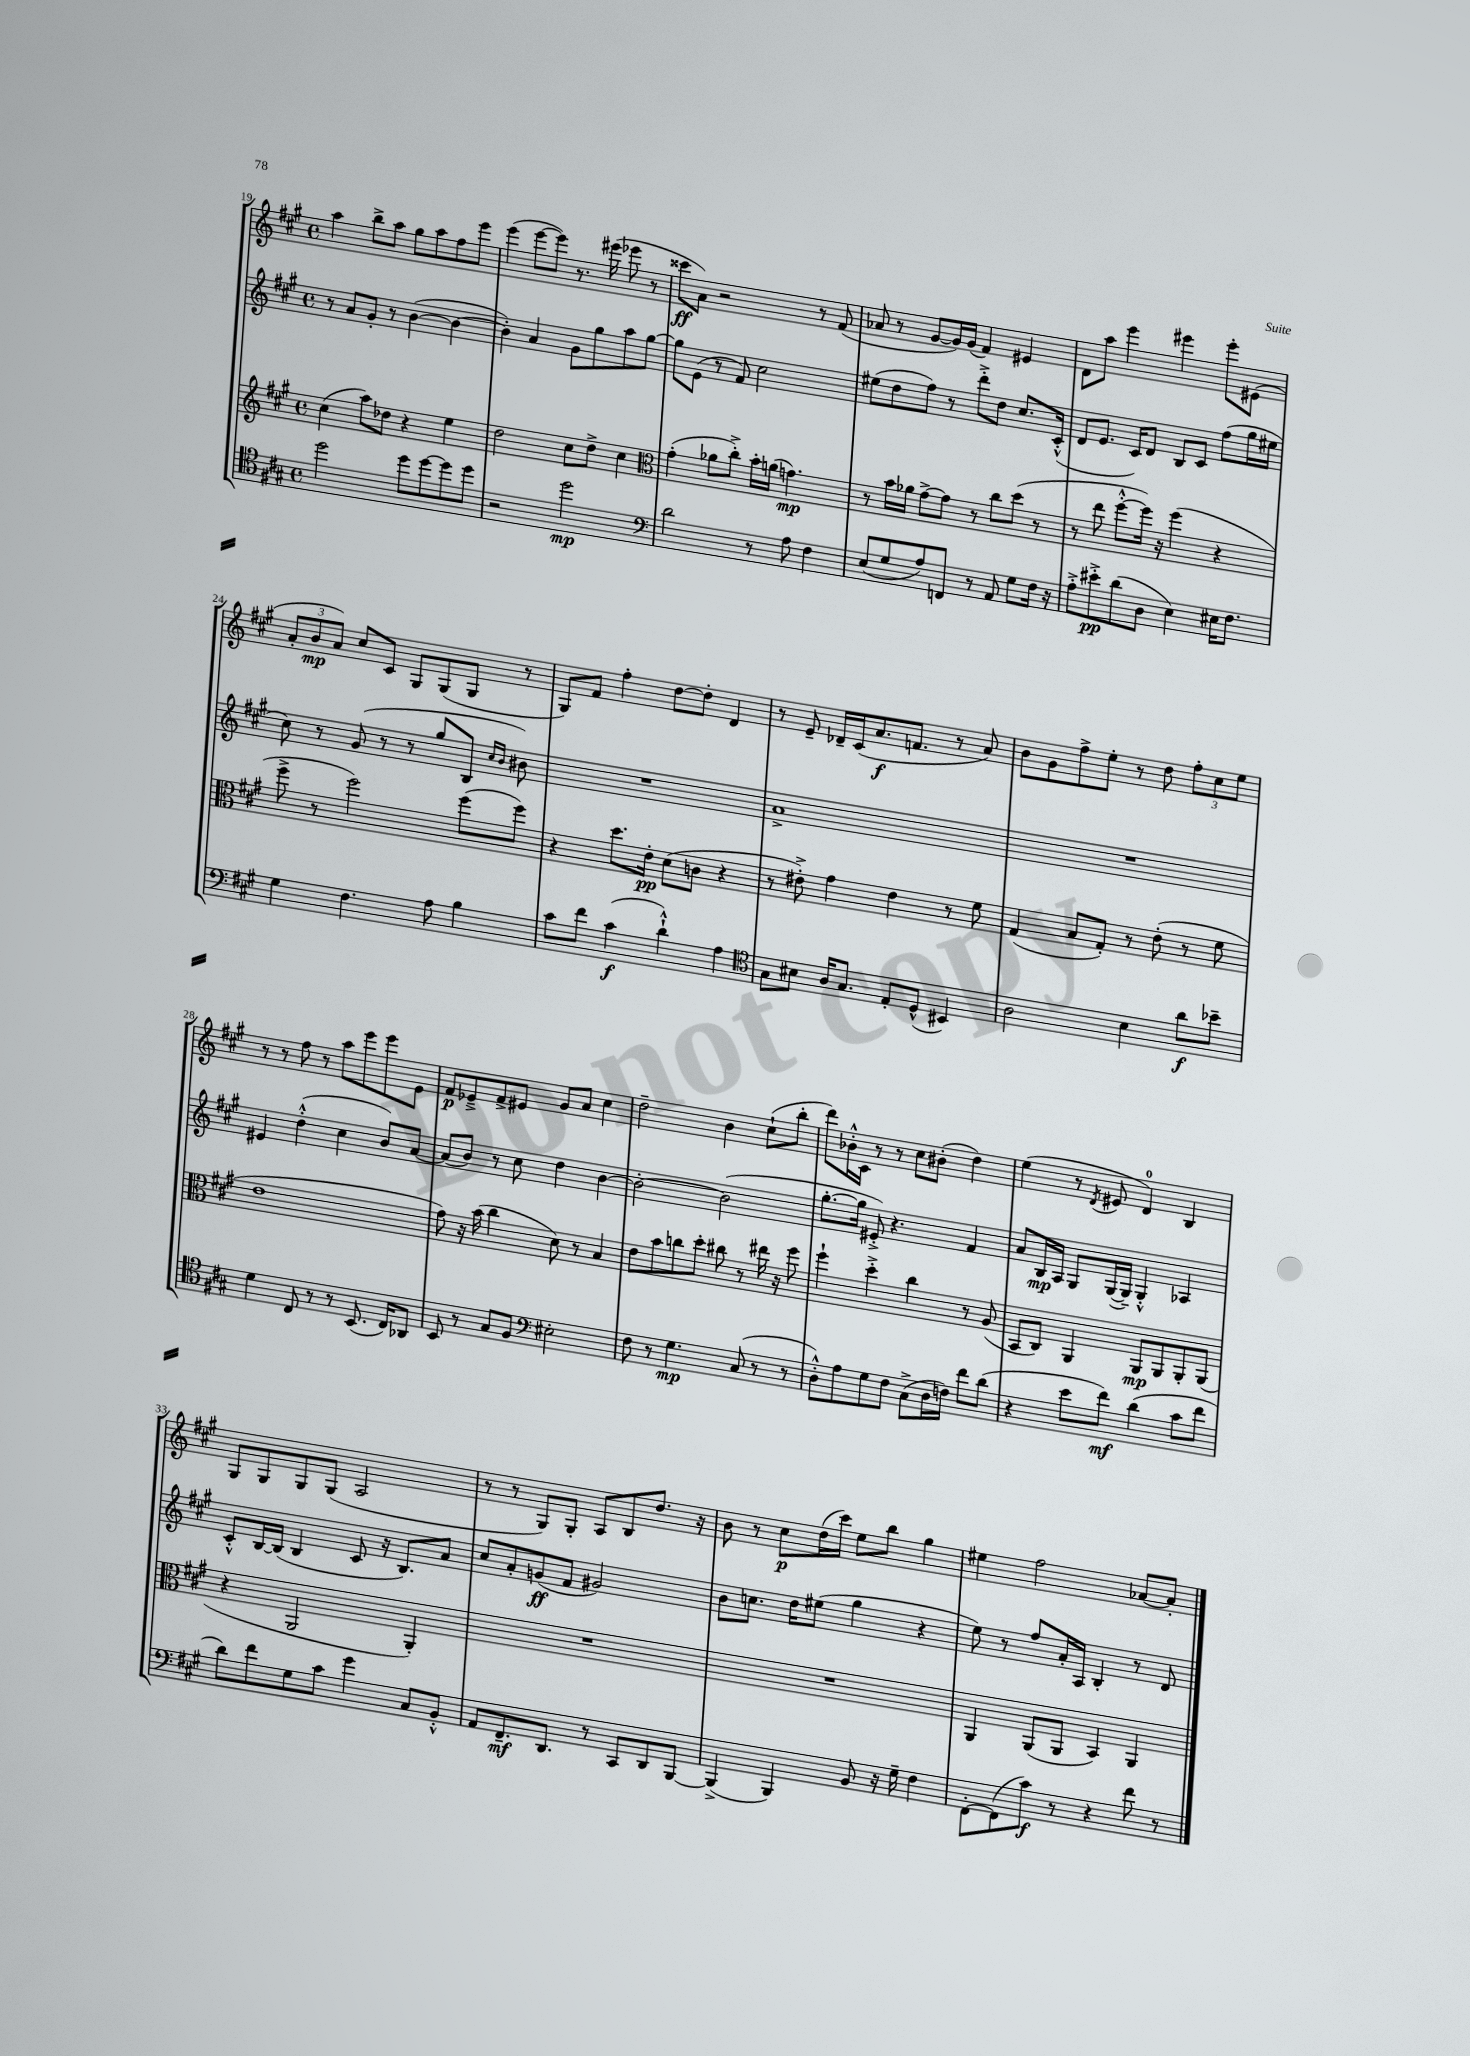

**kern	**kern	**kern	**kern
*staff4	*staff3	*staff2	*staff1
*clefC4	*clefG2	*clefG2	*clefG2
*k[f#c#g#]	*k[f#c#g#]	*k[f#c#g#]	*k[f#c#g#]
*M4/4	*M4/4	*M4/4	*M4/4
*met(c)	*met(c)	*met(c)	*met(c)
2dd	(4cc#	8r	4aa
.	.	8a	.
.	8aa)	8g#'	8bb^
.	8dd-	8r	8aa
8dd	4r	([4b	8gg#
[8dd	.	.	8aa
8dd]	4ee	4b_	8ff#
8dd	.	.	8eee
=	=	=	=
2r	2dd	4b'])	(4eee
.	.	4a	[8eee
.	.	.	8eee])
2dd	8cc#	8g#	8.r
.	8dd^	8gg#	.
.	.	.	(16eee#
.	4cc#	8aa	8eee-
.	.	[8gg#	8r
=	=	=	=
*clefF4	*clefC3	*	*
2d	(4g#'	8gg#]	8ccc##
.	.	(8e	8a)
.	8a-	8r	2r
.	8cc#'^)	8f#)	.
8r	16b'	2cc#	.
.	(16a	.	.
8A	4.g)	.	.
4F#	.	.	8r
.	.	.	(8f#
=	=	=	=
(8E	8r	(8ee#	8a-
8G#	16b	8dd	8r
.	16a-	.	.
8A)	[8g#^	8ff#)	[8g#
8FF	8g#]	8r	16g#])
.	.	.	(16g#
8r	8r	8ddd'^	4f#)
8AA	8cc#	8dd	.
8G#	(8dd	8.cc#	4e#
16F#	8r	.	.
16r	.	(16c#'^^	.
=	=	=	=
8A'^	8r	8d	8d
8e#'^	8ee	8.e	8aa
(8d	[8ff#'^^	.	4eee
.	.	16c#)	.
8D	16ff#])	8d	.
.	16r	.	.
4E)	(4ff#	8B	4eee#
.	.	8c#	.
16E#	4r	(8ff#	8eee#'
8.F#	.	.	.
.	.	16gg#	(8e#
.	.	16ee#	.
=	=	=	=
4G#	8ff#^	8cc#)	12a'
.	.	.	12b
.	8r	8r	.
.	.	.	12a)
4.F#	2ff#)	(8g#	8cc#
.	.	8r	8c#
.	.	8r	8G#
8A	.	8gg#	(8G#
4B	(8ff#	8B	8G#
.	.	16qqcc#	.
.	.	16qqb	.
.	8ff#)	8b#)	8r
=	=	=	=
8c#	4r	1r	8G#)
8f#	.	.	8f#
(4c#	8.dd	.	4ff#'
.	16e'	.	.
4d`^^)	(8d	.	[8dd
.	8c	.	8dd']
4A	4r	.	4d
=	=	=	=
*clefC4	*	*	*
8G#	8r	1a^	8r
8B#	8e#'^)	.	8e~
16A	4g#	.	16d-~
8.G#	.	.	(16c#
.	.	.	8.a
8E'	4e#	.	.
.	.	.	8.f
(8D^^	.	.	.
4BB#)	8r	.	8r
.	8f#	.	8a)
=	=	=	=
2A	(4G#	1r	8b
.	.	.	8g#
.	8B	.	8ff#^
.	8G#')	.	8ee'
4B	8r	.	8r
.	(8e'	.	8dd
8a	8r	.	12ff#'
.	.	.	12cc#
8b-~	8f#	.	.
.	.	.	12ee
=	=	=	=
4d	1e	4e#	8r
.	.	.	8r
8C#	.	(4dd'^^	8ff#
8r	.	.	8r
8r	.	4cc#	8aa
(8.BB	.	.	8eee
.	.	8b)	8eee
16C#)	.	.	.
8AA-	.	[8a	8e
=	=	=	=
8BB	8g#)	(8a]	8f#
8r	16r	8b)	8e-~^
.	(16b	.	.
8G#	4cc#	8r	8f#^
8F#	.	8cc#	8e#
*clefF4	*	*	*
2E#'	8d)	4dd	8g#
.	8r	.	8a
.	4B	[4b	4cc#
=	=	=	=
8F#	8e	2b'_	2dd~
8r	8b	.	.
4.G#	8cc	.	.
.	8dd'	.	.
.	8cc#	(2b]	4b
(8C#	8r	.	.
8r	16ee#	.	(8cc#`
.	16r	.	.
8r	8ff#	.	8bb'
=	=	=	=
8D'^^)	4ff#`	[8.gg#'	8ddd)
8A	.	.	16b-'^^
.	.	16gg#]	16c#
8G#	4dd'^	8e#'^)	8r
8F#	.	4.r	8r
(8C#^	4cc#	.	8cc#
16D	.	.	(8b#'
16F)	.	.	.
8f#	8r	4f#	4dd)
(8d	(8A	.	.
=	=	=	=
4r	8BB	8a	(4ee
.	8C#)	16B	.
.	.	16A	.
8e	4AA	8G#	8r
.	.	.	8qd
8f#)	.	([16G#	8e#
.	.	16G#~])	.
(4d	8AA	4G#'^^	4d)
.	8AA	.	.
8c#	8AA'	4A-	4B
8f#	(8AA	.	.
=	=	=	=
8d)	4r	8c#'^^	8G#
8f#	.	[16B	8G#
.	.	(16B]	.
8G#	2AA	4B	8G#
8c#	.	.	(8G#
4g#	.	8c#	2A
.	.	16r	.
.	.	8.B)	.
8C#	4AA')	.	.
8BB'^^	.	8a	.
=	=	=	=
8AA	1r	8cc#	8r
8.FF#~	.	8a'	8r
.	.	(8g	8G#)
8.DD	.	.	.
.	.	8f#	8G#'
8r	.	2g#)	8A
8CC#	.	.	8B
8DD	.	.	8.dd
[8BBB	.	.	.
.	.	.	16r
=	=	=	=
(4BBB^]	1r	8b	8b
.	.	8.cc	8r
4BBB)	.	.	8cc#
.	.	16dd	.
.	.	(8ee#	(16dd
.	.	.	16ccc#)
8BB	.	4gg#	8ee
16r	.	.	8bb
16G#~	.	.	.
4F#	.	4r	4gg#
=	=	=	=
[8FF#'	4AA	8ee)	4ee#
(8FF#]	.	8r	.
8c#)	(8AA	8ff#	2ff#
8r	8AA	16a'	.
.	.	16A	.
4r	4BB)	4B'	.
8f#	4AA	8r	[8a-
8r	.	8d	8a-']
==	==	==	==
*-	*-	*-	*-
